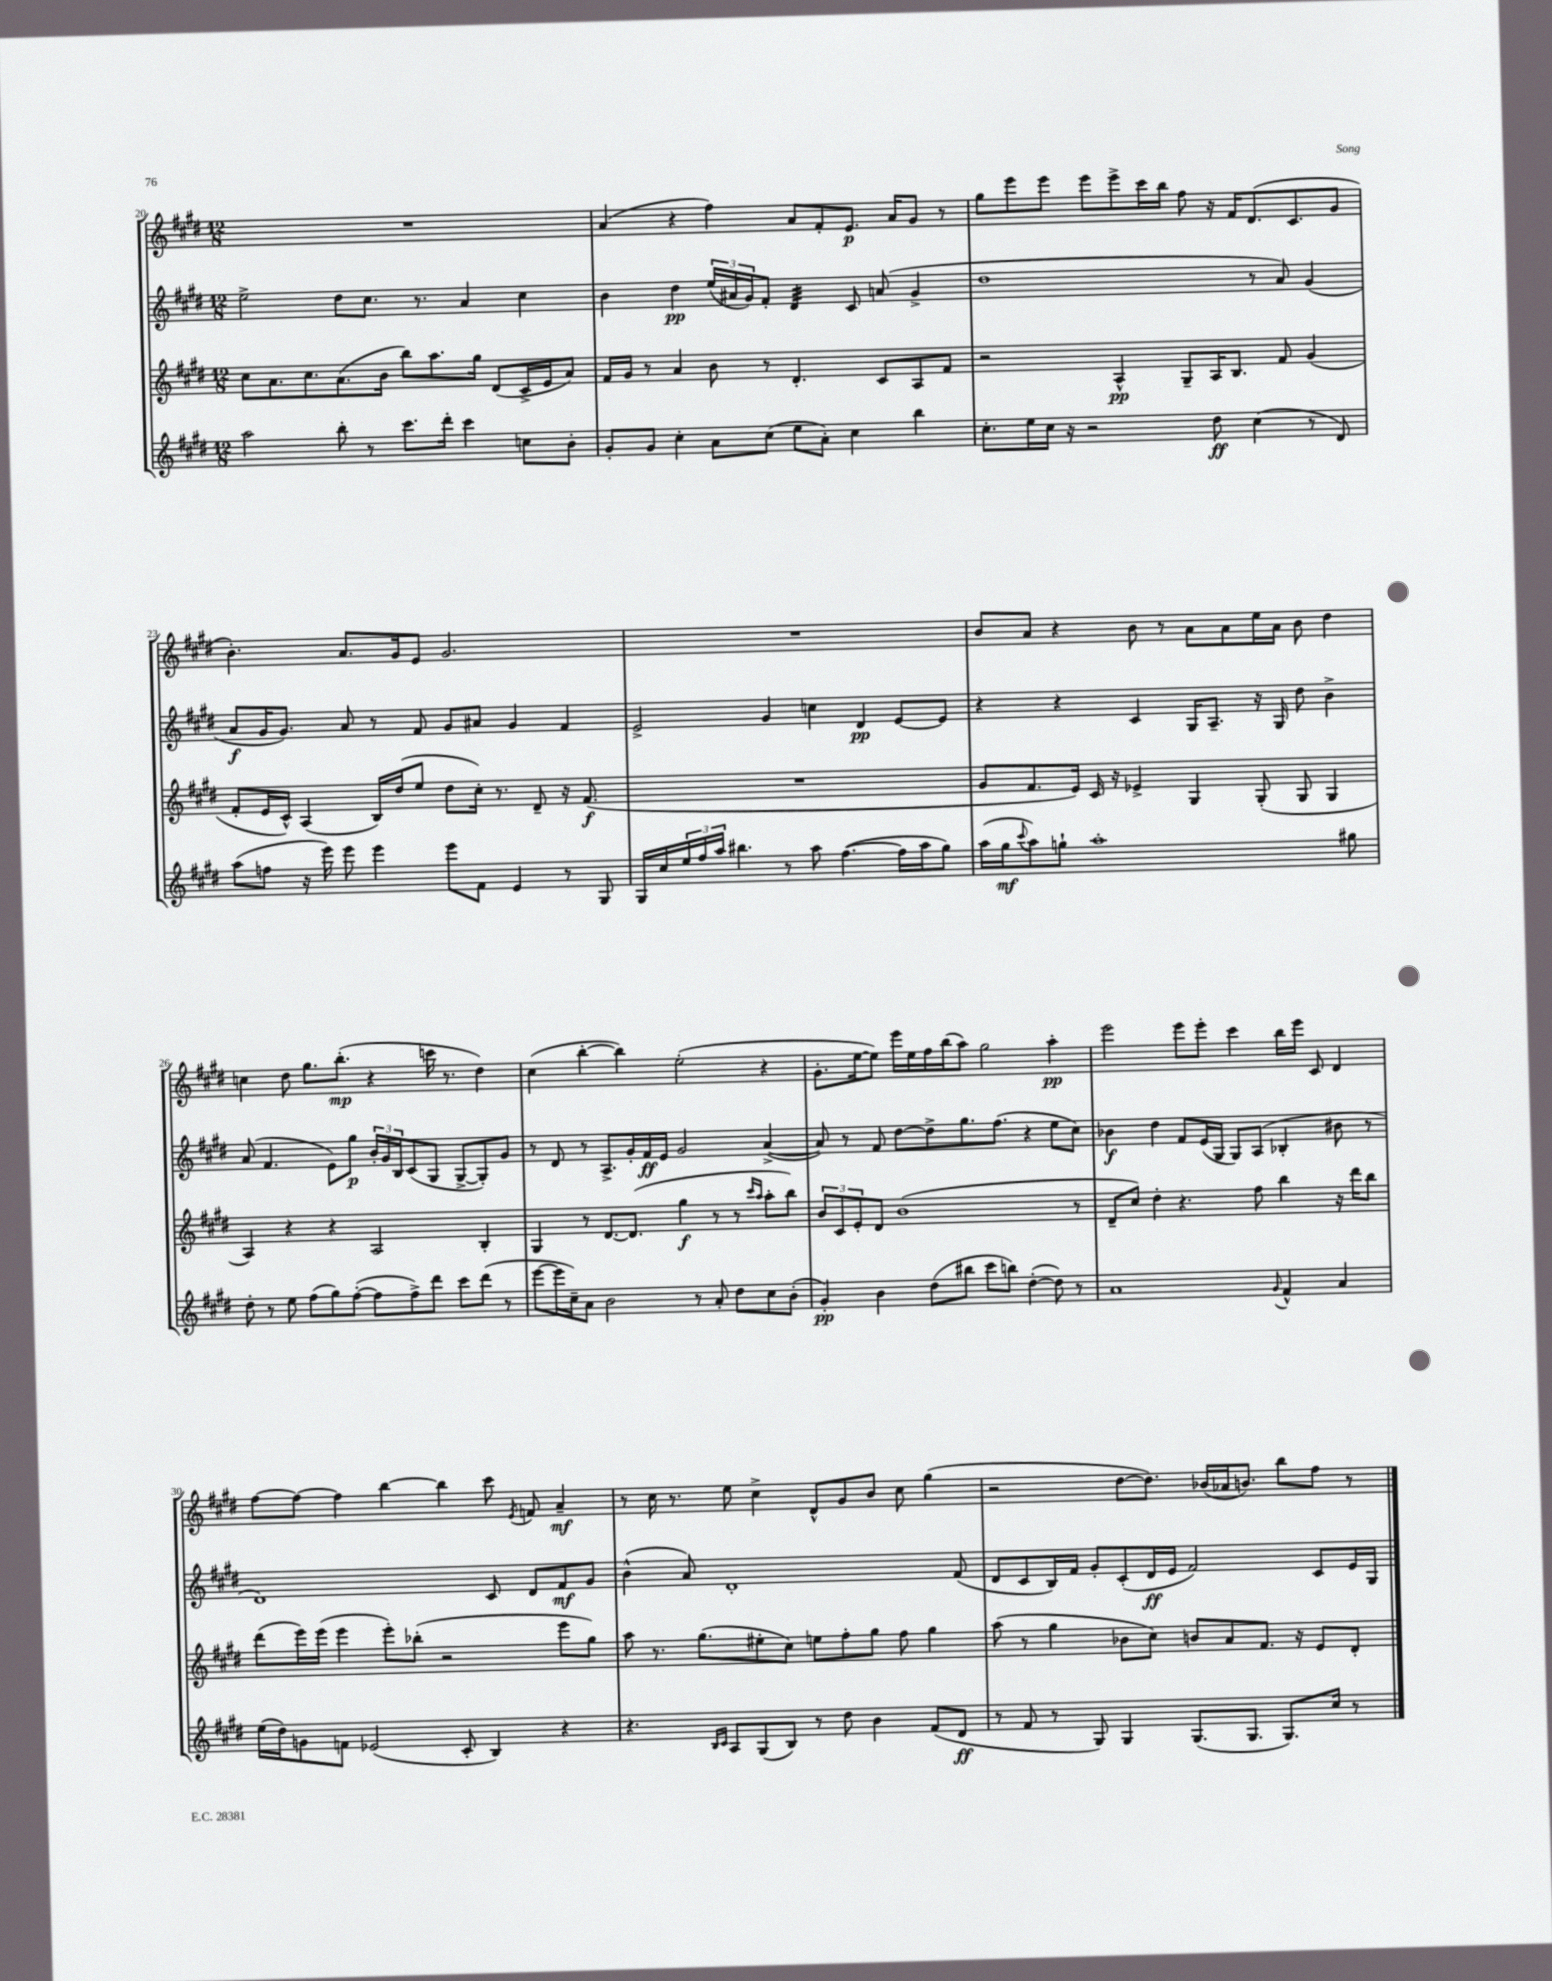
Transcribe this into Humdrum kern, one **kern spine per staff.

**kern	**kern	**kern	**kern
*staff4	*staff3	*staff2	*staff1
*clefG2	*clefG2	*clefG2	*clefG2
*k[f#c#g#d#]	*k[f#c#g#d#]	*k[f#c#g#d#]	*k[f#c#g#d#]
*M12/8	*M12/8	*M12/8	*M12/8
2aa\	8cc#\L	2ee^\	1.r
.	8.a\	.	.
.	8.cc#\	.	.
8bb'\	(8.a\	8dd#\L	.
8r	.	8.cc#\J	.
.	16b\Jk	.	.
8.ccc#\L	8bb\L)	.	.
.	.	8.r	.
.	8.aa\	.	.
16ddd#'\Jk	.	.	.
4ccc#\	.	4a/	.
.	16gg#\Jk	.	.
.	(8d#/L	.	.
8cc\L	16c#^/L	4cc#\	.
.	16e/J	.	.
8b'\J	8a/J)	.	.
=	=	=	=
8g#'/L	16f#/LL	4b\	(4a/
.	16g#/JJ	.	.
8g#/J	8r	.	.
4cc#'\	4a/	4dd#\	4r
8a\L	8b\	(24ee/LL	4ff#\)
.	.	24a#/	.
.	.	24g#/J)	.
(8cc#\J	8r	8f#'/J	.
8ee\L	4.d#'/	4d#/	8a/L
8a'\J)	.	.	8f#'/
4cc#\	.	8c#/	8.e/J
.	8c#/L	(8a/	.
.	.	.	16a/LK
4bb\	8A/	4g#^/	8g#/J
.	8f#/J	.	8r
=	=	=	=
8.cc#'\L	2r	1dd#	8gg#\L
.	.	.	8eee\
16ee\L	.	.	.
16cc#\JJ	.	.	8eee\J
16r	.	.	.
2r	.	.	8eee\L
.	4A^^/	.	8eee^\
.	.	.	16ccc#\L
.	.	.	16bb\JJ
.	8G#~/L	.	8ff#\
8dd#\	16A/K	.	16r
.	8.B/J	.	16f#/LK
(4cc#\	.	8r	(8.d#/
.	8f#/	8a/)	.
.	.	.	8.c#/
8r	(4g#/	(4g#/	.
8d#/)	.	.	8g#/J
=	=	=	=
(8aa\L	8f#'/L	8a/L	4.b'\)
8ff\J	16e/L	16g#/K	.
.	16c#^^/JJ)	8.g#/J)	.
16r	(4A/	.	.
16eee\)	.	.	.
8eee\	.	8a/	8.a/L
4eee\	16B/LL)	8r	.
.	(16dd#/J	.	16g#/k
.	8ee/J	8f#/	8e/J
8eee\L	8dd#\L	8g#/L	2.g#/
8f#\J	16cc#'\Jk)	8a#/J	.
.	8.r	.	.
4e/	.	4g#/	.
.	8d#~/	.	.
8r	16r	4f#/	.
.	(8.f#/	.	.
8G#/	.	.	.
=	=	=	=
16G#/LL	1.r	2e^/	1.r
16cc#/	.	.	.
24ee/	.	.	.
24ff#/	.	.	.
24aa/JJ	.	.	.
4.bb#\	.	.	.
.	.	4g#/	.
8r	.	.	.
8aa\	.	4cc\	.
([4.ff#\	.	.	.
.	.	4d#/	.
16ff#\]LL	.	[8e/L	.
16aa\J	.	.	.
8gg#\J)	.	8e/]J	.
=	=	=	=
(16aa\LL	8g#/L	4r	8b/L
16gg#\J	.	.	.
8qqccc#/	.	.	.
8aa\)	8.f#/	.	8a/J
8gg`\J	.	4r	4r
.	16e/Jk)	.	.
1aa'	16c#/	.	.
.	16r	.	.
.	4e-^/	4c#/	8b\
.	.	.	8r
.	4G#/	16G#/LK	8a\L
.	.	8.A~/J	.
.	.	.	8a\
.	(8G#'/	16r	16ee\L
.	.	16G#/	16a\JJ
.	8G#/	8dd#\	8b\
.	4G#/	4b^\	4dd#\
8gg#\	.	.	.
=	=	=	=
8dd#'\	4A/)	(8a/	4cc\
8r	.	4.f#/	.
8ee\	4r	.	8dd#\
(8ff#\L	.	.	8.gg#\L
8gg#\)	4r	8e\L)	.
.	.	.	(8.bb'\J
([8ff#'\J	.	8gg#\J	.
8ff#\]L	2A/	24b'/LL	4r
.	.	24g#/	.
.	.	24B/J	.
8ff#^\)	.	(8c#/	.
8ddd#\J	.	8G#/J	16ccc\
.	.	.	8.r
8ccc#\L	.	[8G#^/L	.
(8ddd#\J	4B'/	8G#'/])	4dd#\)
8r	.	8g#/J	.
=	=	=	=
[8eee\L	4G#/	8r	(4cc#\
16eee\]L	.	8d#/	.
16cc#~\J)	.	.	.
8a\J	8r	8r	[4bb'\
2b\	[8.d#/L	8.A^/L	.
.	.	.	4bb\])
.	(8.d#/]J	16g#'/L	.
.	.	16f#/	.
.	.	16e/JJ	.
.	4gg#\	2g#/	(2ee'\
8r	.	.	.
8a'/	8r	.	.
8dd#\L	8r	.	.
.	16qqccc#/LL	.	.
.	16qqaa/JJ	.	.
8cc#\	8aa'\L	([4a^/	4r
(8b'\J	8bb\J)	.	.
=	=	=	=
4g#'/)	12b/L	8a/])	8.g#'\L
.	12c#/	.	.
.	.	8r	.
.	12e'/	.	.
.	.	.	[16ee\k
4b\	8d#/J	8f#/	8ee\]J)
.	(1b	[8dd#\L	16eee\LL
.	.	.	16ee\
(8dd#\L	.	8dd#^\]	16ff#\
.	.	.	(16bb\J
8bb#\J	.	8.gg#\	8aa\J)
8ccc#\L	.	.	2gg#\
.	.	(8.ff#\J	.
8bb\J)	.	.	.
([4dd#'\	.	4r	.
8dd#\])	.	8ee\L	4aa'\
8r	8r	8cc#\J)	.
=	=	=	=
1a	8d#~/L	4b-\	2eee\
.	8cc#/J)	.	.
.	4dd#'\	4dd#\	.
.	4.r	8f#/L	8eee\L
.	.	(16e/L	8eee'\J
.	.	16G#/JJ	.
.	.	8G#/L)	4ccc#\
.	8ff#\	(8A/J	.
8qqg#/	.	.	.
4f#^^/	4bb\	4B-'/	16bb\LL
.	.	.	16eee\JJ
.	.	.	8c#/
4a/	16r	8b#\	4d#/
.	16ddd#\LK	.	.
.	8bb\J	8r	.
=	=	=	=
(16ee\LL	(8ddd#\L	1d#)	[8ff#\L
16dd#\J)	.	.	.
8g\	16eee\L)	.	8ff#\_J
.	(16eee\JJ	.	.
8f\J	4eee\	.	4ff#\]
(2e-/	.	.	.
.	8eee'\L)	.	[4bb\
.	(8bb-'\J	.	.
.	2r	.	4bb\]
8c#'/	.	.	.
4B/)	.	8c#/	8ccc#\
.	.	.	8qe/
.	.	8d#/L	8f/
4r	8eee\L	8f#/	4a~/
.	8gg#\J)	8g#/J	.
=	=	=	=
4.r	8aa\	(4b^^\	8r
.	8.r	.	16cc#\
.	.	.	8.r
.	.	8a/)	.
.	(8.gg#\L	.	.
16qqB/LL	.	.	.
16qqc#/JJ	.	.	.
8A/L	.	1d#'	8ee\
(8G#/	8ee#'\	.	4cc#^\
8B/J)	8cc#\J)	.	.
8r	8ee\L	.	8d#^^/L
8dd#\	8ff#'\	.	8g#/
4b\	8gg#\J	.	8b/J
.	8ff#\	.	8cc#\
(8f#/L	4gg#\	.	(4gg#\
8d#/J	.	(8f#/	.
=	=	=	=
8r	(8aa\	8d#/L	2r
8f#/	8r	8c#/	.
8r	4gg#\	16B/L)	.
.	.	16f#/JJ	.
8G#/)	.	8g#'/L	.
4G#/	8b-\L	(8c#'/	[8dd#\L
.	8cc#\J)	16d#/L	8.dd#\]J)
.	.	16e/JJ	.
(8.G#/L	8b/L	2f#/)	.
.	.	.	(16b-/LL
.	8a/	.	16a-/J
8.G#/J	.	.	8.b/J)
.	8.f#/J	.	.
8.G#/L)	.	.	8bb\L
.	16r	.	.
.	8e/L	8c#/L	8ff#\J
16cc#/Jk	.	.	.
8r	8d#'/J	16e/L	8r
.	.	16G#/JJ	.
==	==	==	==
*-	*-	*-	*-
